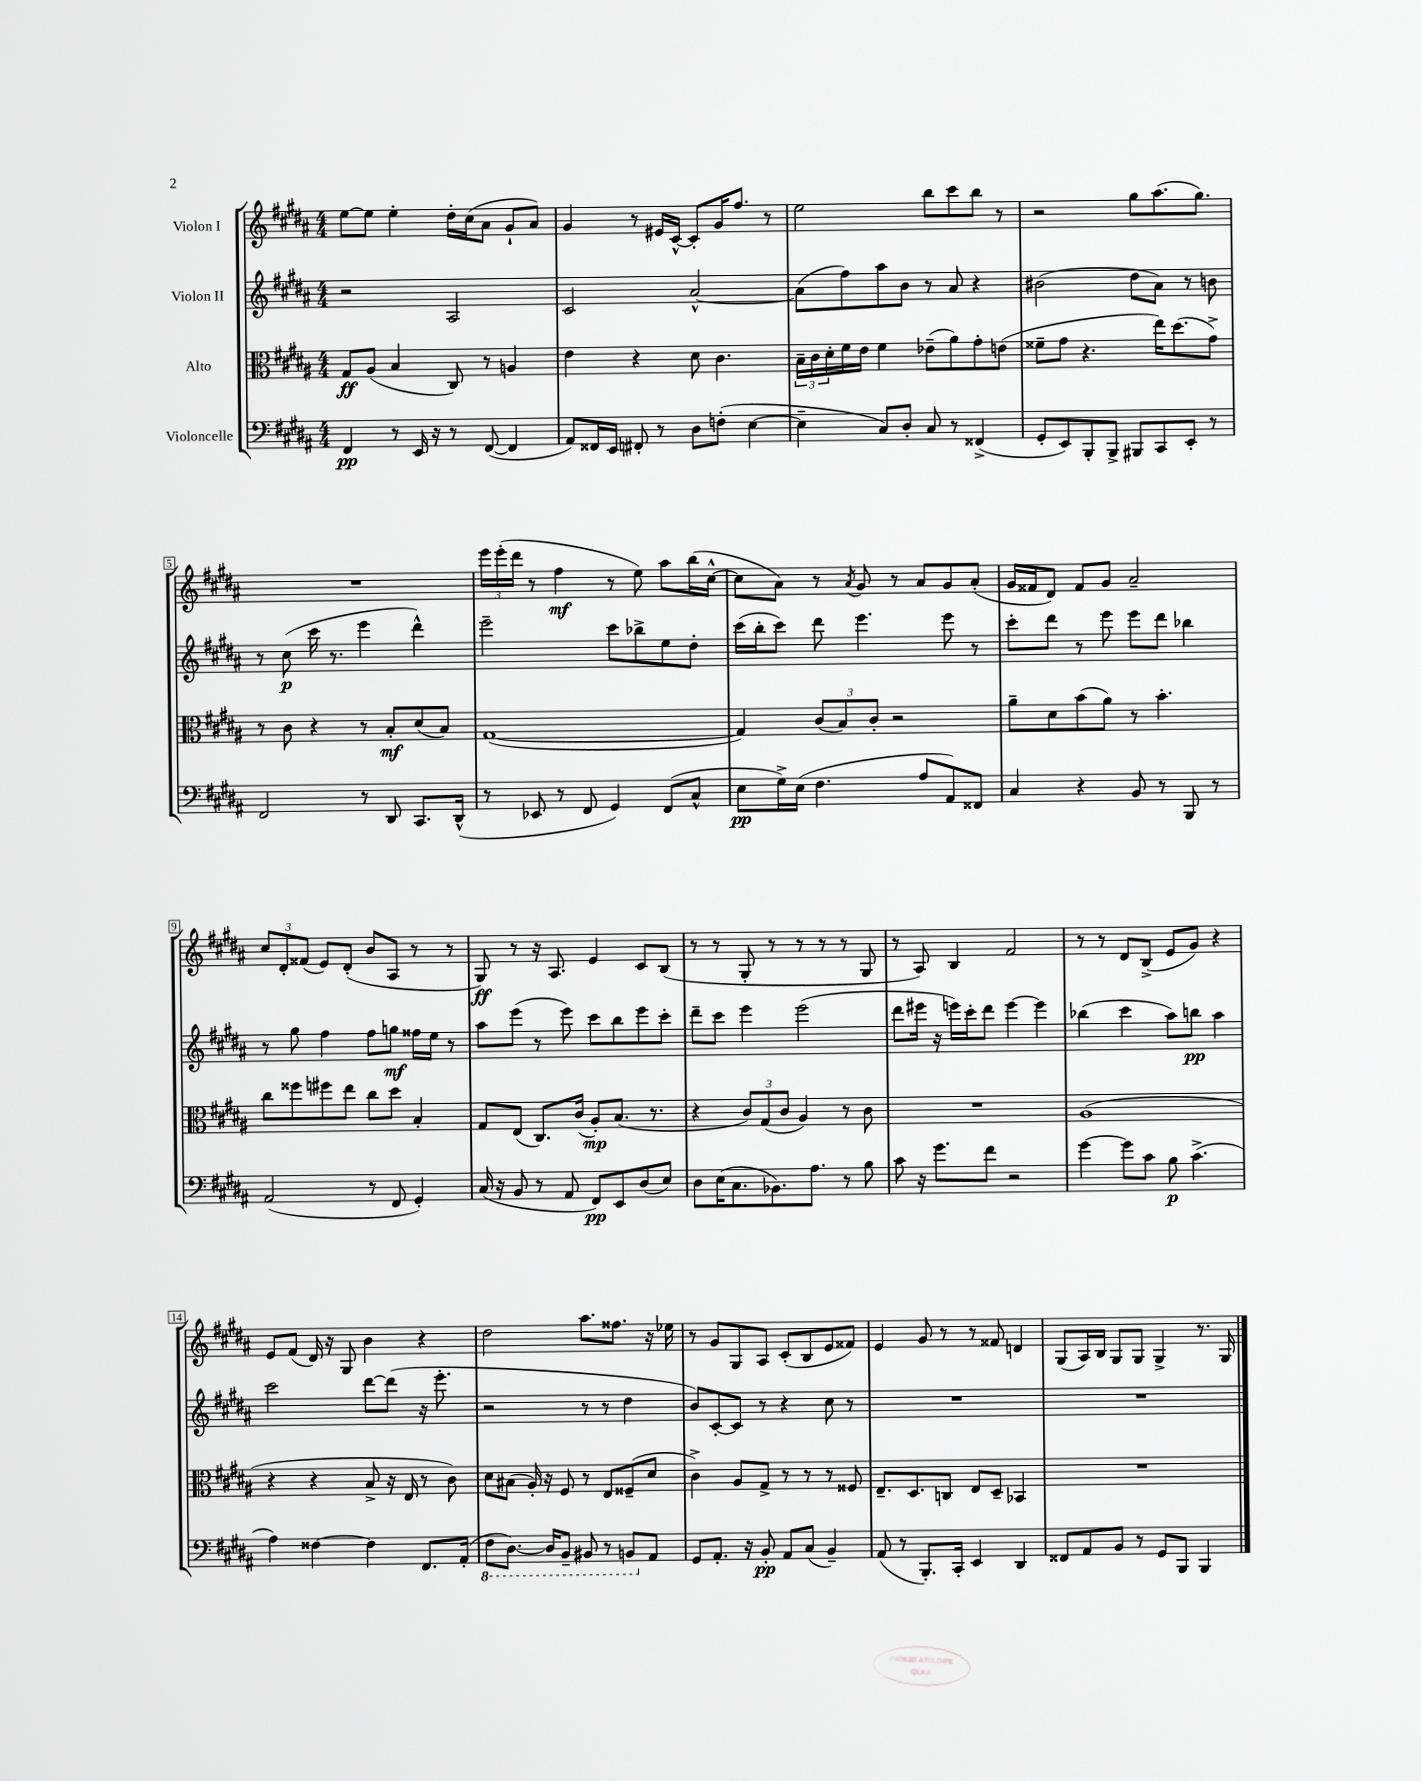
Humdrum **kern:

**kern	**dynam	**kern	**dynam	**kern	**dynam	**kern	**dynam
*part4	*part4	*part3	*part3	*part2	*part2	*part1	*part1
*staff4	*staff4	*staff3	*staff3	*staff2	*staff2	*staff1	*staff1
*I"Violoncelle	*	*I"Alto	*	*I"Violon II	*	*I"Violon I	*
*clefF4	*	*clefC3	*	*clefG2	*	*clefG2	*
*k[f#c#g#d#a#]	*	*k[f#c#g#d#a#]	*	*k[f#c#g#d#a#]	*	*k[f#c#g#d#a#]	*
*M4/4	*	*M4/4	*	*M4/4	*	*M4/4	*
=1	=1	=1	=1	=1	=1	=1	=1
4FF#/	pp	8G#/L	ff	2r	.	[8ee\L	.
.	.	(8A#/J	.	.	.	8ee\J]	.
8r	.	4B/	.	.	.	4ee'\	.
16EE/	.	.	.	.	.	.	.
16r	.	.	.	.	.	.	.
8r	.	8C#/)	.	2A#/	.	16dd#'\LL	.
.	.	.	.	.	.	(16cc#\J	.
([8FF#/	.	8r	.	.	.	8a#\J	.
4FF#/]	.	4An/	.	.	.	8g#`/L	.
.	.	.	.	.	.	8a#/J)	.
=2	=2	=2	=2	=2	=2	=2	=2
8AA#/L)	.	4e\	.	2c#/	.	4g#/	.
16FF##X/L	.	.	.	.	.	.	.
16EE/JJ	.	.	.	.	.	.	.
8FF#X'/	.	4r	.	.	.	8r	.
8r	.	.	.	.	.	16e#X/LL	.
.	.	.	.	.	.	[16c#^^/JJ	.
8D#\L	.	8d#\	.	[2a#^^/	.	8c#'/L]	.
(8Fn'\J	.	4.c#\	.	.	.	16g#/K	.
.	.	.	.	.	.	8.ff#/J	.
[4E\	.	.	.	.	.	.	.
.	.	.	.	.	.	8r	.
=3	=3	=3	=3	=3	=3	=3	=3
4E~\]	.	24B~\LL	.	(8a#\L]	.	2ee\	.
.	.	24c#\	.	.	.	.	.
.	.	24d#'\	.	.	.	.	.
.	.	16f#\	.	8ff#\)	.	.	.
.	.	16e\JJ	.	.	.	.	.
8C#/L)	.	4f#\	.	8aa#\	.	.	.
8D#'/J	.	.	.	8b\J	.	.	.
8C#/	.	(8e-X~\L	.	8r	.	8bb\L	.
8r	.	8a#\)	.	8a#/	.	8ccc#\	.
(4FF##X^/	.	8g#'\	.	4r	.	8bb\J	.
.	.	(8en\J	.	.	.	8r	.
=4	=4	=4	=4	=4	=4	=4	=4
8GG#'/L	.	8f##X~\L	.	(2b#X\	.	2r	.
8EE/)	.	8g#\J	.	.	.	.	.
8BBB'/	.	4.r	.	.	.	.	.
8BBB^/J	.	.	.	.	.	.	.
8BBB#X/L	.	.	.	8dd#\L	.	8gg#\L	.
8CC#/	.	16ee\KL)	.	8a#\J)	.	(8.aa#\	.
.	.	(8.dd#\	.	.	.	.	.
8EE'/J	.	.	.	8r	.	.	.
.	.	.	.	.	.	8.gg#\J)	.
8r	.	8g#^\J)	.	8bn\	.	.	.
!!LO:LB:g=z
=5	=5	=5	=5	=5	=5	=5	=5
2FF#/	.	8r	.	8r	.	1r	.
.	.	8c#\	.	(8cc#\	p	.	.
.	.	4r	.	16ccc#\	.	.	.
.	.	.	.	8.r	.	.	.
8r	.	8r	.	4eee\	.	.	.
8DD#/	.	8B'/L	mf	.	.	.	.
8.CC#/L	.	(8d#/	.	4ddd#^^\)	.	.	.
.	.	8B/J)	.	.	.	.	.
(16DD#^^/Jk	.	.	.	.	.	.	.
=6	=6	=6	=6	=6	=6	=6	=6
8r	.	([1G#	.	2eee~\	.	24eee\LL	.
.	.	.	.	.	.	(24eee'\	.
.	.	.	.	.	.	24ddd#\JJ	.
8EE-X/	.	.	.	.	.	8r	.
8r	.	.	.	.	.	4ff#\	mf
8FF#/	.	.	.	.	.	.	.
4GG#/)	.	.	.	8ccc#\L	.	8r	.
.	.	.	.	8bb-X^\	.	8ee\)	.
(8FF#/L	.	.	.	8ee\	.	8aa#\L	.
8C#^^/J	.	.	.	8dd#'\J	.	(16bb\L	.
.	.	.	.	.	.	[16cc#^^\JJ	.
=7	=7	=7	=7	=7	=7	=7	=7
8E\L	pp	4G#/])	.	(16ccc#\LL	.	8cc#\L]	.
.	.	.	.	16bb'\J	.	.	.
16G#^\L)	.	.	.	8ccc#\J)	.	8a#\J)	.
(16E\JJ	.	.	.	.	.	.	.
4.F#\	.	(12c#/L	.	8ddd#\	.	8r	.
.	.	12B/)	.	.	.	.	.
.	.	.	.	.	.	8qa#/	.
.	.	.	.	4.eee\	.	8g#/	.
.	.	12c#'/J	.	.	.	.	.
.	.	2r	.	.	.	8r	.
8A#/L	.	.	.	.	.	8a#/L	.
8AA#/)	.	.	.	8eee\	.	8g#/	.
8FF##X/J	.	.	.	8r	.	(8a#'/J	.
=8	=8	=8	=8	=8	=8	=8	=8
4C#/	.	8a#~\L	.	8ccc#'\L	.	16g#/LL	.
.	.	.	.	.	.	16f##X/J	.
.	.	8d#\	.	8ddd#\J	.	8d#/J)	.
4r	.	(8b\	.	8r	.	8f##/L	.
.	.	8a#\J)	.	8eee\	.	8g#/J	.
8BB/	.	8r	.	8eee\L	.	2a#~/	.
8r	.	4.b'\	.	8ddd#\J	.	.	.
8BBB/	.	.	.	4bb-X\	.	.	.
8r	.	.	.	.	.	.	.
!!LO:LB:g=z
=9	=9	=9	=9	=9	=9	=9	=9
(2AA#/	.	8cc#\L	.	8r	.	12cc#/L	.
.	.	.	.	.	.	12d#'/	.
.	.	8ff##X\	.	8gg#\	.	.	.
.	.	.	.	.	.	(12f##X/J	.
.	.	8ff#X\	.	4ff#\	.	8e/L)	.
.	.	8ee\J	.	.	.	(8d#'/J	.
8r	.	8cc#\L	.	8ff#\L	.	8b/L	.
8FF#/	.	8dd#\J	.	8ggn\J	mf	8A#/J	.
4GG#'/)	.	4B'/	.	16ff##X\LL	.	8r	.
.	.	.	.	16ee\JJ	.	.	.
.	.	.	.	8r	.	8r	.
=10	=10	=10	=10	=10	=10	=10	=10
(16C#/	.	8G#/L	.	8aa#\L	.	8G#/)	ff
16r	.	.	.	.	.	.	.
8BB/	.	(8E/J	.	(8eee\J	.	8r	.
8r	.	8.C#/L)	.	8r	.	16r	.
.	.	.	.	.	.	8.A#/	.
8AA#/	.	.	.	8eee\)	.	.	.
.	.	(16c#/Jk	.	.	.	.	.
8FF#/L)	pp	8A#'/L)	mp	8ccc#\L	.	4e/	.
8EE/	.	(8.B/J	.	8bb\	.	.	.
(8D#/	.	.	.	8eee\	.	8c#/L	.
.	.	8.r	.	.	.	.	.
8E/J)	.	.	.	8ccc#'\J	.	(8B/J	.
=11	=11	=11	=11	=11	=11	=11	=11
8D#\L	.	4r	.	8ddd#~\L	.	8r	.
(16E\K	.	.	.	8ccc#\J	.	8r	.
8.C#\	.	.	.	.	.	.	.
.	.	12c#/L)	.	4eee\	.	8G#'/	.
.	.	(12G#/	.	.	.	.	.
8.BB-X\)	.	.	.	.	.	8r	.
.	.	12c#/J	.	.	.	.	.
.	.	4A#/)	.	(2eee\	.	8r	.
8.A#\J	.	.	.	.	.	.	.
.	.	.	.	.	.	8r	.
8r	.	8r	.	.	.	8r	.
8B\	.	8c#\	.	.	.	8G#/	.
=12	=12	=12	=12	=12	=12	=12	=12
8c#\	.	1r	.	8ddd#\L	.	8r	.
16r	.	.	.	16eee#X\Jk	.	8A#/)	.
8.g#\L	.	.	.	16r	.	.	.
.	.	.	.	16eeen\LL)	.	4B/	.
.	.	.	.	16ccc#'\J	.	.	.
8f#\J	.	.	.	8ddd#\J	.	.	.
2r	.	.	.	[4eee\	.	2f#/	.
.	.	.	.	4eee\]	.	.	.
=13	=13	=13	=13	=13	=13	=13	=13
[4g#\	.	(1A#	.	(4bb-X\	.	8r	.
.	.	.	.	.	.	8r	.
8g#\L]	.	.	.	4ccc#\	.	8d#/L	.
8c#\J	.	.	.	.	.	(8B^/J	.
8B\	p	.	.	8aa#\L)	.	8e/L	.
(4.c#^\	.	.	.	8bbn\J	pp	8g#/J)	.
.	.	.	.	4aa#\	.	4r	.
!!LO:LB:g=z
=14	=14	=14	=14	=14	=14	=14	=14
4A#\)	.	4r	.	2ccc#\	.	8e/L	.
.	.	.	.	.	.	(8f#/J	.
[4F##X\	.	4r	.	.	.	16d#/)	.
.	.	.	.	.	.	16r	.
.	.	.	.	.	.	8G#/	.
4F##\]	.	8B^/	.	[8ddd#\L	.	4b\	.
.	.	16r	.	(8ddd#\J]	.	.	.
.	.	16E/	.	.	.	.	.
8.FF#/L	.	8r	.	16r	.	4r	.
.	.	.	.	8.eee'\	.	.	.
.	.	8c#\)	.	.	.	.	.
(16AA#'/Jk	.	.	.	.	.	.	.
=15	=15	=15	=15	=15	=15	=15	=15
*8ba	*	*	*	*	*	*	*
8FF#\L	.	8d#\L	.	2r	.	2dd#\	.
[8.DD#\J)	.	(8B#X\J	.	.	.	.	.
.	.	16A#'/)	.	.	.	.	.
16DD#/KL]	.	16r	.	.	.	.	.
8BBB~/J	.	8F#/	.	.	.	.	.
8BBB#X/	.	8r	.	8r	.	8.aa#\L	.
8r	.	8E/L	.	8r	.	.	.
.	.	.	.	.	.	8.ff##X\J	.
8BBBn/L	.	(8F##X~/	.	4dd#\	.	.	.
*X8ba	*	*	*	*	*	*	*
8AA#/J	.	8d#/J	.	.	.	16r	.
.	.	.	.	.	.	16ee-X\	.
=16	=16	=16	=16	=16	=16	=16	=16
8GG#/L	.	4c#^\)	.	8b/L)	.	8r	.
8.AA#'/J	.	.	.	[8c#'/	.	8g#/L	.
.	.	8A#/L	.	8c#/J]	.	8G#/	.
16r	.	.	.	.	.	.	.
8BB'/	pp	8G#^/J	.	8r	.	8A#/J	.
8AA#/L	.	8r	.	4r	.	(8c#'/L	.
(8C#/J	.	8r	.	.	.	8B/	.
4BB~/)	.	8r	.	8cc#\	.	8e/	.
.	.	8F##X/	.	8r	.	8f##X/J)	.
=17	=17	=17	=17	=17	=17	=17	=17
(8AA#/	.	8.E~/L	.	1r	.	4e/	.
8r	.	.	.	.	.	.	.
.	.	8.D#/	.	.	.	.	.
8.BBB'/L)	.	.	.	.	.	8g#/	.
.	.	8Cn/J	.	.	.	8r	.
16CC#'/Jk	.	.	.	.	.	.	.
4EE/	.	8E/L	.	.	.	8r	.
.	.	8D#~/J	.	.	.	8f##X/	.
4DD#/	.	4BB-X/	.	.	.	4dn/	.
=18	=18	=18	=18	=18	=18	=18	=18
8FF##X/L	.	1r	.	1r	.	(8G#/L	.
8AA#/	.	.	.	.	.	16A#/L)	.
.	.	.	.	.	.	16B/JJ	.
8BB/J	.	.	.	.	.	8G#/L	.
8r	.	.	.	.	.	8G#/J	.
8GG#/L	.	.	.	.	.	4G#^/	.
8BBB/J	.	.	.	.	.	.	.
4BBB/	.	.	.	.	.	8.r	.
.	.	.	.	.	.	16G#/	.
==	==	==	==	==	==	==	==
*-	*-	*-	*-	*-	*-	*-	*-
